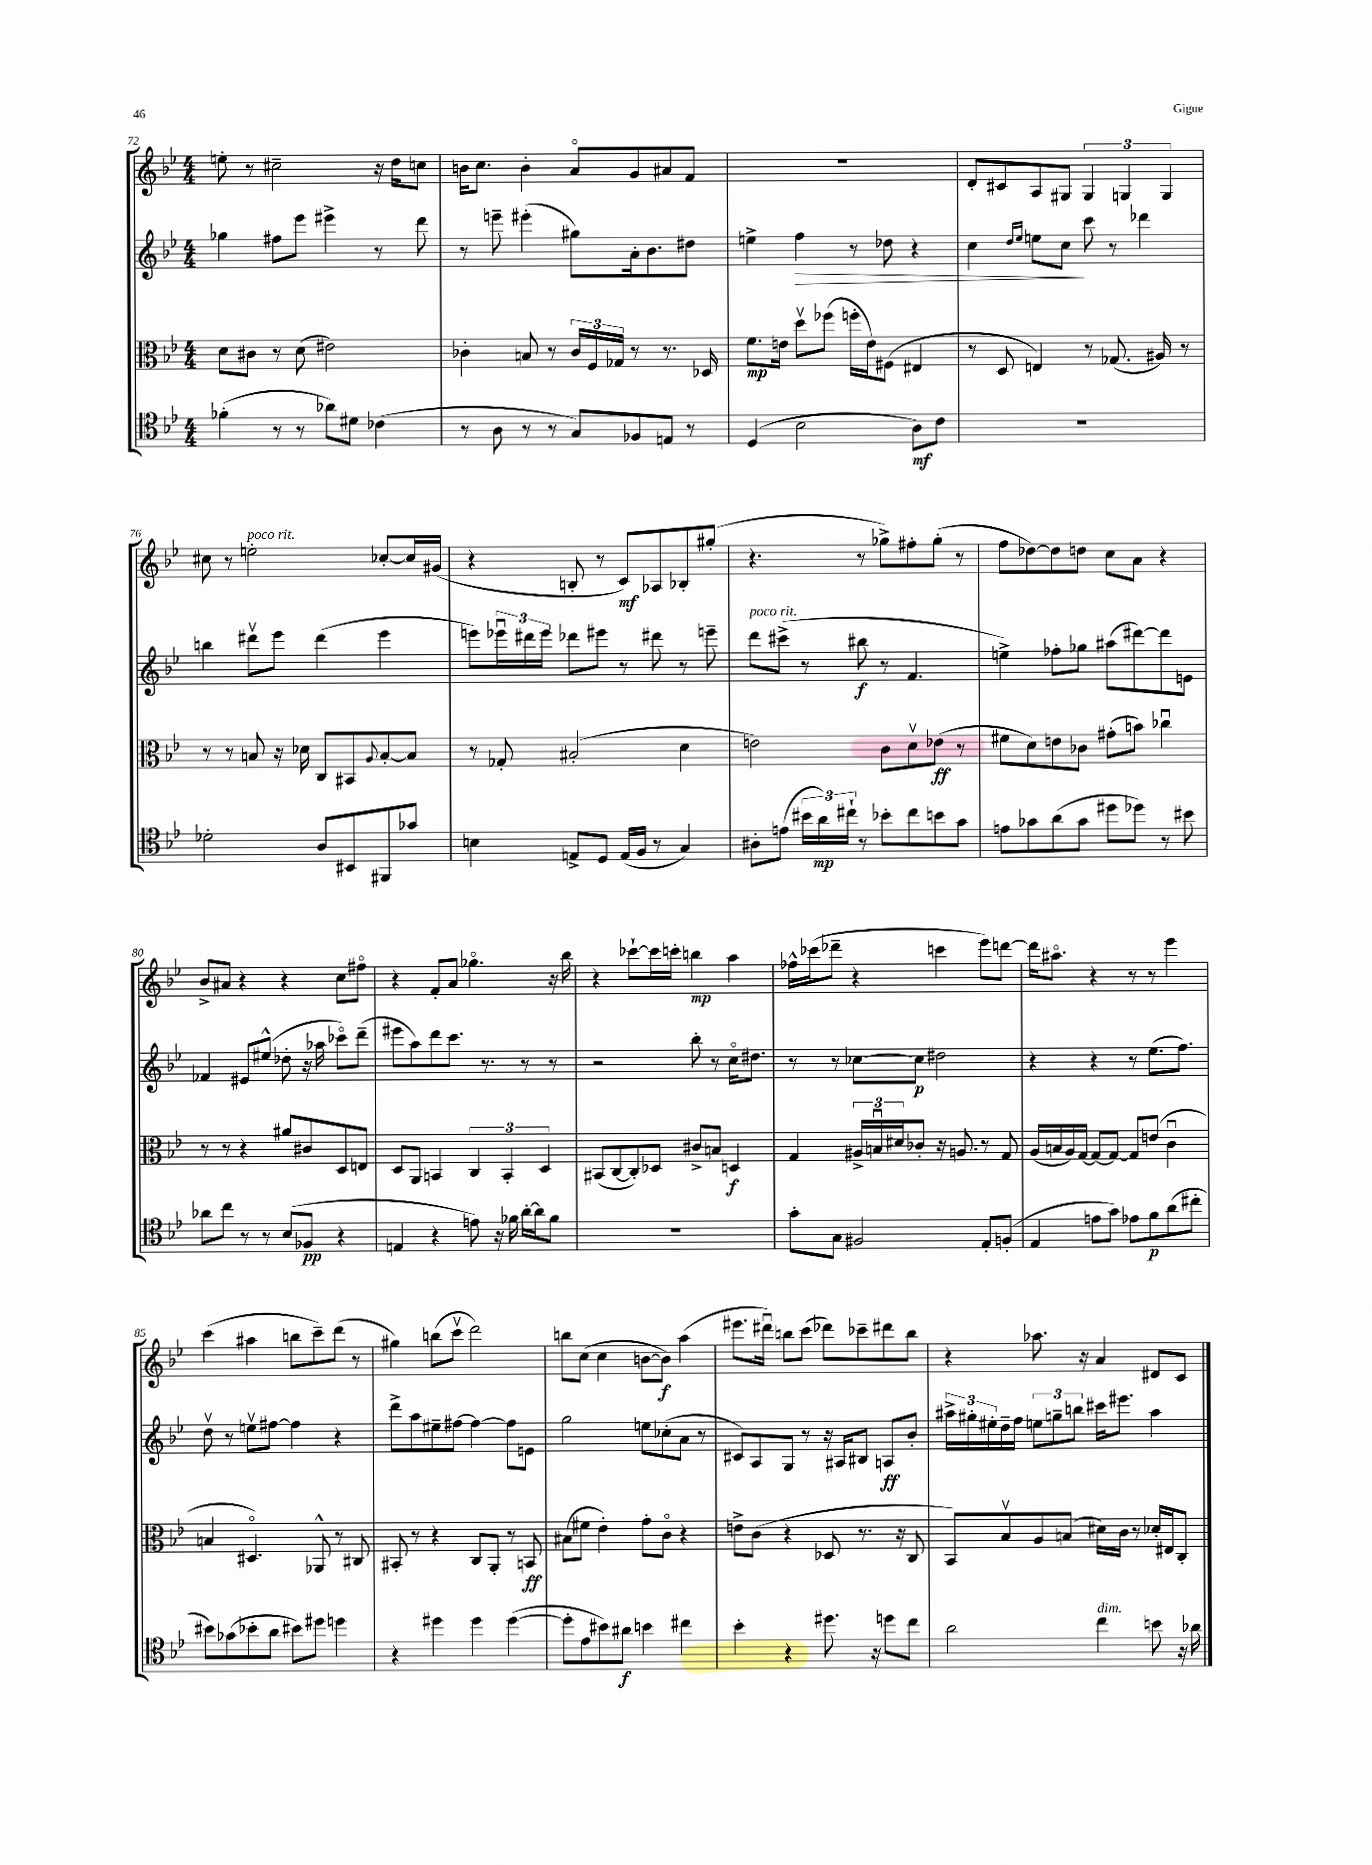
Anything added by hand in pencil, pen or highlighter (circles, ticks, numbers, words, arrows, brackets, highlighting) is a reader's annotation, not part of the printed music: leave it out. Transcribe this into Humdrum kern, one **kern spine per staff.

**kern	**dynam	**kern	**dynam	**kern	**dynam	**kern	**dynam
*part4	*part4	*part3	*part3	*part2	*part2	*part1	*part1
*staff4	*staff4	*staff3	*staff3	*staff2	*staff2	*staff1	*staff1
*clefC4	*	*clefC3	*	*clefG2	*	*clefG2	*
*k[b-e-]	*	*k[b-e-]	*	*k[b-e-]	*	*k[b-e-]	*
*M4/4	*	*M4/4	*	*M4/4	*	*M4/4	*
=72	=72	=72	=72	=72	=72	=72	=72
(4f-X'\	.	8d\L	.	4gg-X\	.	8een'\	.
.	.	8c#X\J	.	.	.	8r	.
8r	.	8r	.	8ff#X\L	.	2cc#X~\	.
8r	.	(8d\	.	8eee-\J	.	.	.
8a-X\L)	.	2e#X\)	.	4eee#X^\	.	.	.
8d#X\J	.	.	.	.	.	.	.
(4c-X\	.	.	.	8r	.	16r	.
.	.	.	.	.	.	16dd\KL	.
.	.	.	.	8ddd\	.	8ccn\J	.
=73	=73	=73	=73	=73	=73	=73	=73
8r	.	4c-X'\	.	8r	.	16bn\KL	.
.	.	.	.	.	.	8.cc\J	.
8A\	.	.	.	8eeen~\	.	.	.
8r	.	8Bn/	.	(4eee#X'\	.	4b'\	.
8r	.	8r	.	.	.	.	.
8G/L)	.	24c-/LL	.	8gg#X\L)	.	8a/L	.
.	.	24F/	.	.	.	.	.
.	.	24G-X/JJ	.	.	.	.	.
8F-X/	.	8r	.	16a'\k	.	8g/	.
.	.	.	.	8.b-\	.	.	.
8En/J	.	8.r	.	.	.	8a#X/	.
8r	.	.	.	8dd#X\J	.	8f/J	.
.	.	16D-X/	.	.	.	.	.
=74	=74	=74	=74	=74	=74	=74	=74
(4D/	.	8.f\L	mp	4een^\	.	1r	.
.	.	16en\Jk	.	.	.	.	.
!	!	!	!	!	!LO:HP:b	!	!
2B-\	.	8ddv\L	.	4ff\	>	.	.
.	.	(8ff-X\J	.	.	.	.	.
.	.	16ffn'\LL	.	8r	.	.	.
.	.	16e\J)	.	.	.	.	.
.	.	(8F#X\J	.	8dd-X\	.	.	.
8A\L)	mf	4E#X/	.	4r	.	.	.
8c\J	.	.	.	.	.	.	.
=75	=75	=75	=75	=75	=75	=75	=75
1r	.	8r	.	4cc\	.	8d'/L	.
.	.	8D/	.	.	.	8c#X/	.
.	.	.	.	16qqdd/LL	.	.	.
.	.	.	.	16qqee-/JJ	.	.	.
.	.	4En/)	.	8een\L	.	8A/	.
.	.	.	.	8cc\J	.	8G#X/J	.
.	.	8r	.	8ccc\	]	6G#/	.
.	.	(8.G-X/	.	8r	.	.	.
.	.	.	.	.	.	6Gn/	.
.	.	.	.	4ddd-X\	.	.	.
.	.	16A#X/)	.	.	.	.	.
.	.	.	.	.	.	6G/	.
.	.	8r	.	.	.	.	.
!!LO:LB:g=z
=76	=76	=76	=76	=76	=76	=76	=76
2d-X'\	.	8r	.	4bbn\	.	8cc#X\	.
.	.	8r	.	.	.	8r	.
!	!	!	!	!	!	!LO:TX:a:i:t=poco rit.	!
.	.	8Bn/	.	8ddd#Xv\L	.	2een'\	.
.	.	16r	.	8eee-\J	.	.	.
.	.	16d-X\	.	.	.	.	.
8A/L	.	8C/L	.	(4ddd#\	.	.	.
8BB#X/	.	8BB#X/	.	.	.	.	.
.	.	8qqA/	.	.	.	.	.
8FF#X/	.	[8B'/	.	4eee-\	.	[8cc-X'/L	.
8g-X/J	.	8B/J]	.	.	.	16cc-/L]	.
.	.	.	.	.	.	(16g#X/JJ	.
=77	=77	=77	=77	=77	=77	=77	=77
4Bn\	.	8r	.	8eeen\L)	.	4r	.
.	.	8G-X'/	.	24eee-Xu\L	.	.	.
.	.	.	.	24ddd#X\	.	.	.
.	.	.	.	24eee-\JJ	.	.	.
8En^/L	.	(2B#X'/	.	8ddd-X\L	.	8Bn'/	.
8D/J	.	.	.	8eee#X\J	.	8r	.
(16E/LL	.	.	.	8r	.	8c/L)	mf
16F/JJ	.	.	.	.	.	.	.
8r	.	.	.	8ddd#X\	.	8A-X/	.
4G/)	.	4d\	.	8r	.	8B-X'/	.
.	.	.	.	8eeen~\	.	(8gg#X'/J	.
=78	=78	=78	=78	=78	=78	=78	=78
!	!	!	!	!LO:TX:a:i:t=poco rit.	!	!	!
8A#X'\L	.	2en\)	.	8ddd\L	.	4.r	.
(8en\J	.	.	.	(8ccc#X^\J	.	.	.
24b#X\LL	.	.	.	8r	.	.	.
24a\)	mp	.	.	.	.	.	.
24cc#X`\JJ	.	.	.	.	.	.	.
8r	.	.	.	8bb#X\	f	8r	.
8b-X'\L	.	8c\L	.	8r	.	8gg-X^\L)	.
8cc#\	.	8dv\	.	4.f/	.	8ff#X'\	.
8bn\	.	(8e-X\J	ff	.	.	(8gg-'\J	.
8g\J	.	8r	.	.	.	8r	.
=79	=79	=79	=79	=79	=79	=79	=79
8en\L	.	8f#X\L	.	4een^\)	.	8ff\L	.
8g-X\	.	8d\)	.	.	.	[8dd-X\)	.
(8a\	.	8en\	.	8ff-X'\L	.	8dd-\]	.
8g-\J	.	8c-X\J	.	8gg-X\J	.	8ddn\J	.
8dd#X\L	.	(8g#X'\L	.	(8aa#X\L	.	8cc\L	.
8dd-X\J)	.	8bn\J)	.	[8ddd#X\)	.	8a\J	.
8r	.	4cc-Xu\	.	8ddd#\]	.	4r	.
8b#X\	.	.	.	8en\J	.	.	.
!!LO:LB:g=z
=80	=80	=80	=80	=80	=80	=80	=80
8a-X\L	.	8r	.	4f-X/	.	8b-^/L	.
8cc\J	.	8r	.	.	.	8a#X/J	.
8r	.	4r	.	8e#X/L	.	4r	.
8r	.	.	.	(8ee#X^^/J	.	.	.
(8B-/L	.	8a#X/L	.	8dd-X'\	.	4r	.
8F-X/J	pp	8c#X/	.	16r	.	.	.
.	.	.	.	16aa-X\	.	.	.
4r	.	8D/	.	8ccc-X\L)	.	8cc\L	.
.	.	8En/J	.	(8ddd~\J	.	8ff#X\J	.
=81	=81	=81	=81	=81	=81	=81	=81
4En/	.	8D/L	.	8eee#X\L	.	4r	.
.	.	8AA/J	.	8aa\)	.	.	.
4r	.	4BBn/	.	8ddd\	.	8f'/L	.
.	.	.	.	8.ccc\J	.	8a/J	.
8en\)	.	6C/	.	.	.	4.gg-X\	.
.	.	.	.	8.r	.	.	.
16r	.	.	.	.	.	.	.
.	.	6BB'/	.	.	.	.	.
16f-X\	.	.	.	.	.	.	.
[16a'\LL	.	.	.	8r	.	.	.
16a\J]	.	.	.	.	.	.	.
.	.	6D/	.	.	.	.	.
8f-\J	.	.	.	8r	.	16r	.
.	.	.	.	.	.	16bb-\	.
=82	=82	=82	=82	=82	=82	=82	=82
1r	.	(8BB#X/L	.	2r	.	4r	.
.	.	[8C/	.	.	.	.	.
.	.	8C'/])	.	.	.	[8ccc-X`\L	.
.	.	8D-X/J	.	.	.	16ccc-\L]	.
.	.	.	.	.	.	16cccn'\JJ	.
.	.	8c#X^/L	.	8bb-'\	.	4bbn\	mp
.	.	8Bn/J	.	8r	.	.	.
.	.	4Dn/	f	16cc\KL	.	4aa\	.
.	.	.	.	8.dd#X\J	.	.	.
=83	=83	=83	=83	=83	=83	=83	=83
8g'\L	.	4G/	.	8r	.	16ff-X^^\LL	.
.	.	.	.	.	.	(16ccc-X\J	.
8G\J	.	.	.	8r	.	8ddd-X~\J	.
2F#X/	.	24A#X^/LL	.	[8cc-X\L	.	4r	.
.	.	24Bnu/	.	.	.	.	.
.	.	24d#X/J	.	.	.	.	.
.	.	8c-X'/J	.	8cc-\J]	p	.	.
.	.	16r	.	2dd#X\	.	4cccn\	.
.	.	8.An/	.	.	.	.	.
8E-'/L	.	8r	.	.	.	8eee-\L)	.
(8Fn'/J	.	8G/	.	.	.	[8dddn\J	.
=84	=84	=84	=84	=84	=84	=84	=84
4E-/	.	(16A/LL	.	4r	.	16ddd\KL]	.
.	.	16Bn/	.	.	.	8.aa#X\J	.
.	.	16A/)	.	.	.	.	.
.	.	[16G/JJ	.	.	.	.	.
8en\L	.	8G/L_	.	4r	.	4r	.
8g\J)	.	8G/J_	.	.	.	.	.
8e-X\L	.	8G/L]	.	8r	.	8r	.
8f\	p	(8en/J	.	(8.ee-\L	.	8r	.
(8a\	.	4cu\	.	.	.	4eee-\	.
.	.	.	.	8.ff\J)	.	.	.
8cc#X'\J	.	.	.	.	.	.	.
!!LO:LB:g=z
=85	=85	=85	=85	=85	=85	=85	=85
8b#X\L)	.	4Bn/	.	8ddv\	.	(4ccc\	.
(8g-X\	.	.	.	8r	.	.	.
8b-X'\	.	4.D#X/)	.	8eenv\L	.	4aa#X\	.
8a\J	.	.	.	[8ff#X\J	.	.	.
8b#X\L)	.	.	.	4ff#\]	.	8bbn\L	.
8dd#X\J	.	8AA-X^^/	.	.	.	8ccc~\)	.
4ddn\	.	8r	.	4r	.	(8ddd\J	.
.	.	8C#X/	.	.	.	8r	.
=86	=86	=86	=86	=86	=86	=86	=86
4r	.	8BB#X'/	.	8ddd^\L	.	4gg#X\)	.
.	.	8r	.	8aa\	.	.	.
4dd#X\	.	4r	.	8ee#X~\	.	(8bbn\L	.
.	.	.	.	[8ff#X\J	.	8cccv\J	.
4dd#\	.	8C/L	.	4ff#\_	.	2ddd\)	.
.	.	8AA'/J	.	.	.	.	.
([4dd#\	.	8r	.	8ff#\L]	.	.	.
.	.	8BBn/	ff	8en\J	.	.	.
=87	=87	=87	=87	=87	=87	=87	=87
8dd#'\L]	.	(8B#X\L	.	2gg\	.	8bbn\L	.
8e-\	.	8f#X\J	.	.	.	(8cc\J	.
8b#X\)	.	4e-'\)	.	.	.	4cc\	.
8a#X\J	f	.	.	.	.	.	.
4bn\	.	8g'\L	.	8een\L	.	[8bn\L	.
.	.	8c\J	.	(8cc-X'\	.	8b\J])	f
4cc#X\	.	4r	.	8a\J	.	(4aa\	.
.	.	.	.	8r	.	.	.
=88	=88	=88	=88	=88	=88	=88	=88
4b-'\	.	8en^\L	.	8c#X/L)	.	8.eee#X\L	.
.	.	(8c\J	.	8A/	.	.	.
.	.	.	.	.	.	16ddd#Xu\Jk)	.
4r	.	4r	.	8G/J	.	8bbn\L	.
.	.	.	.	8r	.	(8ccc\J	.
8.dd#X\	.	8D-X/	.	16r	.	8ddd-X\L)	.
.	.	.	.	16A#X/KL	.	.	.
.	.	8.r	.	8B#X/J	.	8ccc-X~\	.
16r	.	.	.	.	.	.	.
8ddn\L	.	.	.	8An/L	ff	8ddd#X\	.
.	.	16r	.	.	.	.	.
8cc\J	.	8C/	.	8b-'/J	.	8bb\J	.
=89	=89	=89	=89	=89	=89	=89	=89
2a\	.	8BB-/L)	.	24aa#X^\LL	.	4r	.
.	.	.	.	24gg#X'\	.	.	.
.	.	.	.	24ee#X'\	.	.	.
.	.	8B-v/	.	16dd~\	.	.	.
.	.	.	.	16ff\JJ	.	.	.
.	.	8A/	.	12een\L	.	8.aa-X\	.
.	.	.	.	12ggn~\	.	.	.
.	.	(8Bn/J	.	.	.	.	.
.	.	.	.	12bbn\J	.	.	.
.	.	.	.	.	.	16r	.
!LO:TX:a:i:t=dim.	!	!	!	!	!	!	!
4cc\	.	16d#X\LL)	.	16ccc#X\KL	.	4a/	.
.	.	16c\JJ	.	8.eee#X\J	.	.	.
.	.	8r	.	.	.	.	.
8bn\	.	16d-X'/LL	.	4aa#\	.	8d#X/L	.
.	.	16E#X/J	.	.	.	.	.
16r	.	8C'/J	.	.	.	8c/J	.
16a-X\	.	.	.	.	.	.	.
==	==	==	==	==	==	==	==
*-	*-	*-	*-	*-	*-	*-	*-
